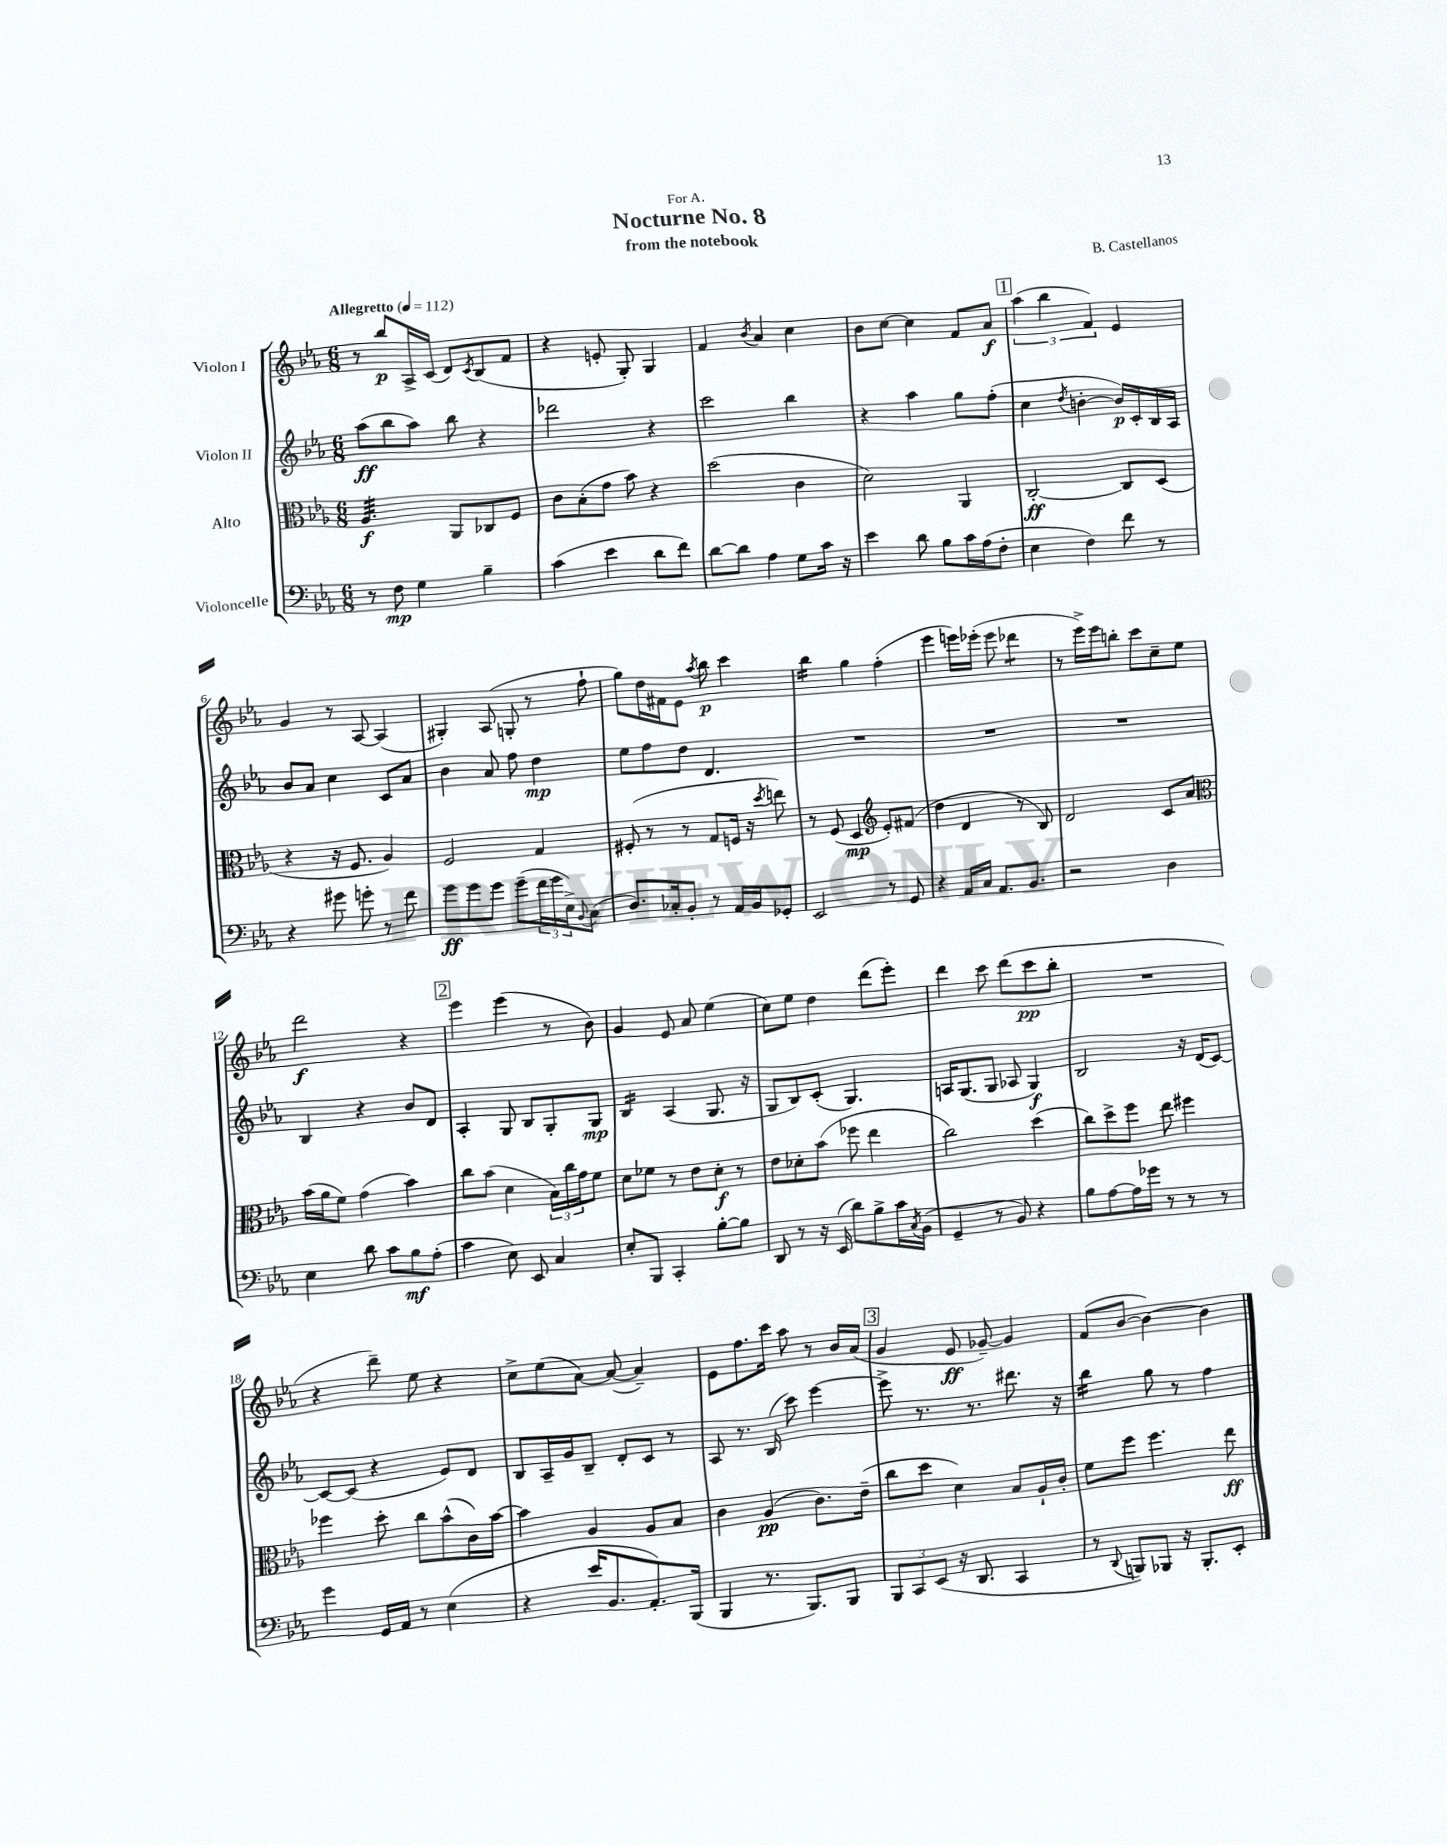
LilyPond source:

\header { title = "Nocturne No. 8" composer = "B. Castellanos" subtitle = "from the notebook" dedication = "For A." }
<<
\new StaffGroup <<
\new Staff = "s0" \with { instrumentName = "Violon I" } {
    \clef treble \key ees \major \numericTimeSignature \time 6/8 \tempo "Allegretto" 4 = 112
    r8 bes''8\p aes16-> c'16( d'8) \acciaccatura { c'8 } bes8( f'8 |
    r4 e'8-. g8-.) g4 |
    f'4 \acciaccatura { bes'8 } aes'4 c''4 |
    bes'8 c''8~ c''4 f'8 aes'8\f |
    \mark \markup { \box "1" } \tuplet 3/2 { aes''4( bes''4 f'4) } ees'4 |
    g'4 r8 aes8~ aes4( |
    gis4-.) aes8( g8-. r8 f''8-! |
    g''8) d''16 fis'16 ees'8 \acciaccatura { aes''8 } bes''8\p c'''4 |
    bes''4:16 g''4 f''4-.( |
    ees'''4 e'''16) ees'''16-.( ees'''8 des'''4:8 |
    r8 ees'''16->) ees'''16 b''8-. c'''8 c''8-- ees''8 |
    d'''2\f r4 |
    \mark \markup { \box "2" } ees'''4 ees'''4( r8 bes'8) |
    g'4 ees'8 aes'8 ees''4( |
    c''8) ees''8 d''4 d'''8( ees'''8-.) |
    d'''4 c'''8 d'''8( c'''8\pp bes''8-. |
    R2. |
    r4 d'''8--) ees''8 r4 |
    c''8-> ees''8( aes'8~) aes'8~( aes'4--) |
    ees'8 f''8. c'''16 aes''8 r8 bes'16 aes'16( |
    \mark \markup { \box "3" } g'4 ees'8\ff ges'8~--) ges'4 |
    f'8( bes'8~ bes'4~) bes'4 \bar "|." |
}
\new Staff = "s1" \with { instrumentName = "Violon II" } {
    \clef treble \key ees \major \numericTimeSignature \time 6/8
    aes''8\ff( bes''8 aes''8) bes''8 r4 |
    des'''2 r4 |
    c'''2 bes''4 |
    r4 aes''4 g''8 f''8-.( |
    \mark \markup { \box "1" } c''4 \acciaccatura { d''8 } b'4~-. b'16\p) c'16-. bes16 aes16 |
    bes'8 aes'8 c''4 c'8 aes'8 |
    bes'4 aes'8 f''8 d''4\mp |
    ees''8 f''8 d''8 d'4. |
    R2. |
    R2. |
    R2. |
    bes4 r4 bes'8 d'8 |
    \mark \markup { \box "2" } aes4-. g8 bes8 g8-. g8\mp |
    bes4:16 aes4( g8. r16 |
    g8 bes8) c'8-.( g4.) |
    a16 g8.( g8 aes8 g4\f) |
    bes2 r16 d'16( c'8~) |
    c'8~ c'8( r4 ees'8) d'8 |
    bes8 aes16-- g'16 bes8-- d'8-. c'8 r8 |
    aes8 r8. bes16( c'''8) ees'''4~ |
    \mark \markup { \box "3" } ees'''8-> r8. r8. dis'''8. r16 |
    bes''4:16 g''8 r8 f''4 \bar "|." |
}
\new Staff = "s2" \with { instrumentName = "Alto" } {
    \clef alto \key ees \major \numericTimeSignature \time 6/8
    aes4.:32\f aes,8 ces8 f8 |
    c'8 bes8-.( g'8 bes'8) r4 |
    d''2( c'4 |
    d'2) aes,4 |
    \mark \markup { \box "1" } c2~-.\ff c8 d8( |
    r4 r16 f8. aes4) |
    f2 g4 |
    fis8-.( r8 r8 g8 f16 r16 \acciaccatura { d''8 } e''8) |
    r8 f8( d4\mp \clef treble ees'8-.) fis'8( |
    d''4 d'4 r8 bes8) |
    d'2 c'8 aes'8 |
    \clef alto bes'16( aes'16 f'8) g'4( bes'4) |
    \mark \markup { \box "2" } c''8 bes'8( d'4 \tuplet 3/2 { bes16) c''16 g'16 } f'8 |
    d'8 fes'8 r8 ees'8 d'8-.\f r8 |
    ees'8 des'8-. bes'8( fes''8 ees''4 |
    c''2) d''4( |
    c''8) d''8-> f''8 ees''8 fis''4 |
    fes''4 d''8-. c''8 bes'8-^( c'16) bes'16~ |
    bes'4 aes4 aes8 bes8 |
    c'4 aes4\pp( c'8.) ees'16--( |
    \mark \markup { \box "3" } c''8 d''8 d'4) bes8 aes16-! c'16-. |
    f'8 f''8 f''4. ees''8\ff \bar "|." |
}
\new Staff = "s3" \with { instrumentName = "Violoncelle" } {
    \clef bass \key ees \major \numericTimeSignature \time 6/8
    r8 f8\mp g4 bes4-- |
    c'4( ees'4 d'8 f'8) |
    d'8~ d'8 aes4 g8 c'16 r16 |
    ees'4 d'8 bes8 c'16 aes16( f8-. |
    \mark \markup { \box "1" } ees4 f4) f'8 r8 |
    r4 gis'8 g'8-. r8 f'8 |
    g'8\ff g'8 g'8 g'8--( \tuplet 3/2 { f'16 g'16 ees16->) } \appoggiatura { bes,8 } c8( |
    d8.) ces16-. bes,8-. r8 aes,16 bes,16 ges,8-. |
    ees,2 r8 g,8 |
    r4 aes,16 c16 aes,8. bes,8. |
    r2 d4 |
    ees4 d'8 c'8 bes8\mf aes8-.( |
    \mark \markup { \box "2" } c'4 ees8) ees,8 c4 |
    ees8-. bes,,8 c,4-. bes8~-. bes8 |
    d,8 r8 r16 ees,16( d'8) bes8-> c'16 \acciaccatura { c8 } bes,16( |
    g,4-- r8 bes,8) r4 |
    bes8 aes8~ aes16 ges'16 r8 r8 r8 |
    g'4 g,16 aes,16 r8 ees4( |
    r4 ees'16 bes,8. aes,8.-.) bes,,16( |
    bes,,4 r8. bes,,8.) bes,,8 |
    \mark \markup { \box "3" } \tuplet 3/2 { bes,,8 c,8 ees,8( } r16 d,8. c,4 |
    r8 \appoggiatura { d,8 } b,,8) bes,,8 r16 bes,,8.-. ees,8-. \bar "|." |
}
>>
>>
